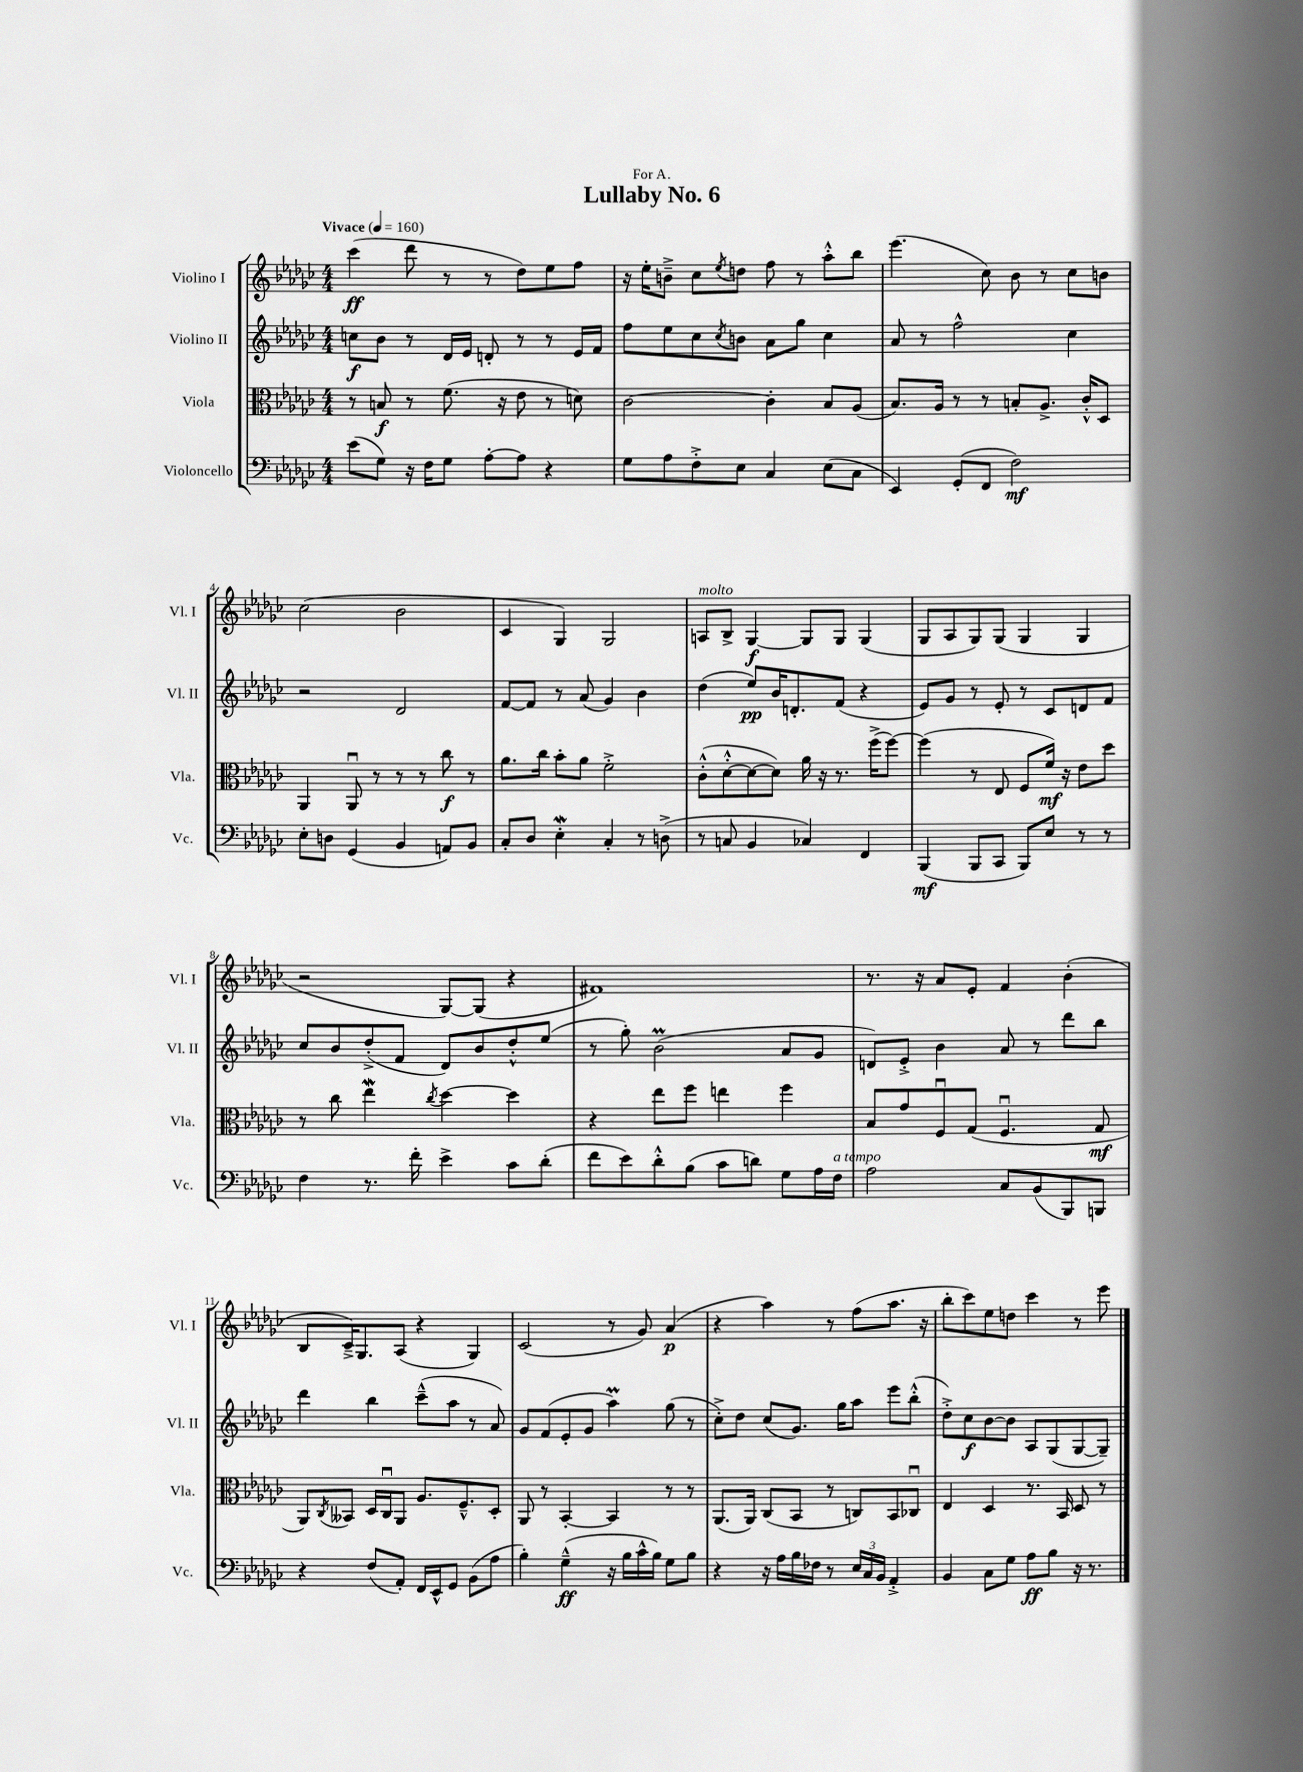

**kern	**kern	**kern	**kern
*staff4	*staff3	*staff2	*staff1
*clefF4	*clefC3	*clefG2	*clefG2
*k[b-e-a-d-g-c-]	*k[b-e-a-d-g-c-]	*k[b-e-a-d-g-c-]	*k[b-e-a-d-g-c-]
*M4/4	*M4/4	*M4/4	*M4/4
*MM160	*MM160	*MM160	*MM160
(8e-\L	8r	8cc\L	(4ccc-\
8G-\J)	8B/	8b-\J	.
16r	8r	8r	8ddd-\
16F\LK	.	.	.
8G-\J	(8.f\	16d-/LL	8r
.	.	16e-/JJ	.
[8A-'\L	.	8d'/	8r
.	16r	.	.
8A-\]J	8e-\	8r	8dd-\L)
4r	8r	8r	8ee-\
.	8d\)	16e-/LL	8ff\J
.	.	16f/JJ	.
=	=	=	=
8G-\L	[2c-\	8ff\L	16r
.	.	.	16ee-'\LK
8A-\	.	8ee-\	8b~^\J
8F'^\	.	8cc-\	8cc-\L
.	.	8qcc-/	8qee-/
8E-\J	.	8b\J	8dd\J
4C-/	4c-'\]	8a-\L	8ff\
.	.	8gg-\J	8r
(8E-\L	8B-/L	4cc-\	8aa-'^^\L
8C-\J	(8A-/J	.	8bb-\J
=	=	=	=
4EE-/)	8.B-/L)	8a-/	(4.eee-\
.	.	8r	.
.	16A-/Jk	.	.
(8GG-'/L	8r	2ff^^\	.
8FF/J	8r	.	8cc-\)
2F\)	8B'/L	.	8b-\
.	8.A-^/J	.	8r
.	.	4cc-\	8cc-\L
.	16c-'^^/LK	.	.
.	8D-/J	.	8b\J
=	=	=	=
8E-'\L	4AA-/	2r	(2cc-\
8D\J	.	.	.
(4GG-/	8AA-u/	.	.
.	8r	.	.
4BB-/	8r	2d-/	2b-\
.	8r	.	.
8AA/L)	8cc-\	.	.
8BB-/J	8r	.	.
=	=	=	=
8C-'/L	8.a-\L	[8f/L	4c-/
8D-/J	.	8f/]J	.
.	16cc-\Jk	.	.
4E-'\	8b-'\L	8r	4G-/)
.	8a-\J	(8a-/	.
4C-'/	2f'^\	4g-/)	2G-/
8r	.	4b-\	.
(8D^\	.	.	.
=	=	=	=
8r	(8c-'^^\L	(4dd-\	8A/L
8C/	[8d-'^^\	.	8B-^/J
4BB-/	8d-\_	8ee-/L)	[4G-/
.	8d-\]J)	16b-/K	.
.	.	8.d'/	.
4C-/)	16a-\	.	8G-/]L
.	16r	.	.
.	8.r	(8f/J	8G-/J
4FF/	.	4r	(4G-/
.	(16ff^\LK	.	.
.	[8ff\J)	.	.
=	=	=	=
(4BBB-/	(4ff\]	8e-/L)	8G-/L
.	.	8g-/J	8A-/
8BBB-/L	8r	8r	8G-/)
8CC-/J	8E-/	8e-'/	(8G-/J
8BBB-/L)	8F/L	8r	4G-/
8E-/J	16f/Jk)	8c-/L	.
.	16r	.	.
8r	8e-\L	8d/	4G-/
8r	8dd-\J	8f/J	.
=	=	=	=
4F\	8r	8cc-/L	2r
.	8cc-\	8b-/	.
8.r	4ee-\	(8dd-'^/	.
.	.	8f/J	.
16f'\	.	.	.
.	8qcc-/	.	.
4e-^\	[4dd-\	8d-/L)	[8G-/L)
.	.	8b-/	(8G-/]J
8c-\L	4dd-\]	8dd-'^^/	4r
(8d-'\J	.	(8ee-/J	.
=	=	=	=
8f\L	4r	8r	1f#)
8e-\)	.	8gg-'\)	.
8d-'^^\	8ee-\L	(2b-\	.
(8B-\J	8ff\J	.	.
8c-\L	4ee\	.	.
8d\J)	.	.	.
8G-\L	4ff\	8a-/L	.
16A-\L	.	8g-/J	.
16F\JJ	.	.	.
=	=	=	=
2A-\	8B-/L	8d/L)	8.r
.	8g-/	8e-'^/J	.
.	.	.	16r
.	8Fu/	4b-\	8a-/L
.	(8G-/J	.	8e-'/J
8C-/L	4.Fu/	8a-/	4f/
(8BB-/	.	8r	.
8BBB-/)	.	8ddd-\L	(4b-'\
8BBB/J	8G-/	8bb-\J	.
=	=	=	=
4r	8AA-/L)	4ddd-\	8B-/L
.	8qC-/	.	.
.	8BB--/J	.	16c-~^/K)
.	.	.	8.G-/
(8F/L	16D-/LL	4bb-\	.
.	16C-u/J	.	.
8AA-'/J)	8AA-/J	.	(8A-/J
16FF/LL	8.A-/L	(8ccc-~^^\L	4r
16EE-^^/J	.	.	.
8GG-/J	.	8aa-\J	.
.	8.F~^^/	.	.
(8BB-\L	.	8r	4G-/)
8A-\J	8D-'/J	8a-/)	.
=	=	=	=
4B-'\)	8AA-/	8g-/L	(2c-/
.	8r	(8f/	.
(4G-~^^\	[4BB-'/	8e-'/	.
.	.	8g-/J	.
16r	4BB-/]	4aa-\)	8r
16B-\LL	.	.	.
16c-^^\	.	.	8g-/)
16B-\JJ)	.	.	.
8G-\L	8r	(8gg-\	(4a-/
8B-\J	8r	8r	.
=	=	=	=
4r	(8.AA-/L	8cc-'^\L)	4r
.	.	8dd-\J	.
.	16AA-/Jk)	.	.
16r	(8C-/L	(8cc-/L	4aa-\)
16A-\LL	.	.	.
16B-\	8BB-/J	8.g-/J)	.
16F-\JJ	.	.	.
8r	8r	.	8r
.	.	16gg-\LK	.
24E-/LL	8C/L)	8aa-\J	(8ff\L
24C-/	.	.	.
24BB-/JJ	.	.	.
4AA-'^/	8BB-/	8eee-\L	8.aa-\J
.	8C-u/J	(8bb-'^^\J	.
.	.	.	16r
=	=	=	=
4BB-/	4E-/	8dd-'^\L)	8bb-'\L
.	.	8cc-\	8ccc-\)
8C-\L	4D-/	[8b-\	8ee-\
8G-\J	.	8b-\]J	8dd\J
8A-\L	8.r	8A-/L	4ccc-\
8B-\J	.	(8G-/	.
.	16BB-/	.	.
16r	8D-/	[8G-/	8r
8.r	.	.	.
.	8r	8G-~/]J)	8eee-\
==	==	==	==
*-	*-	*-	*-
